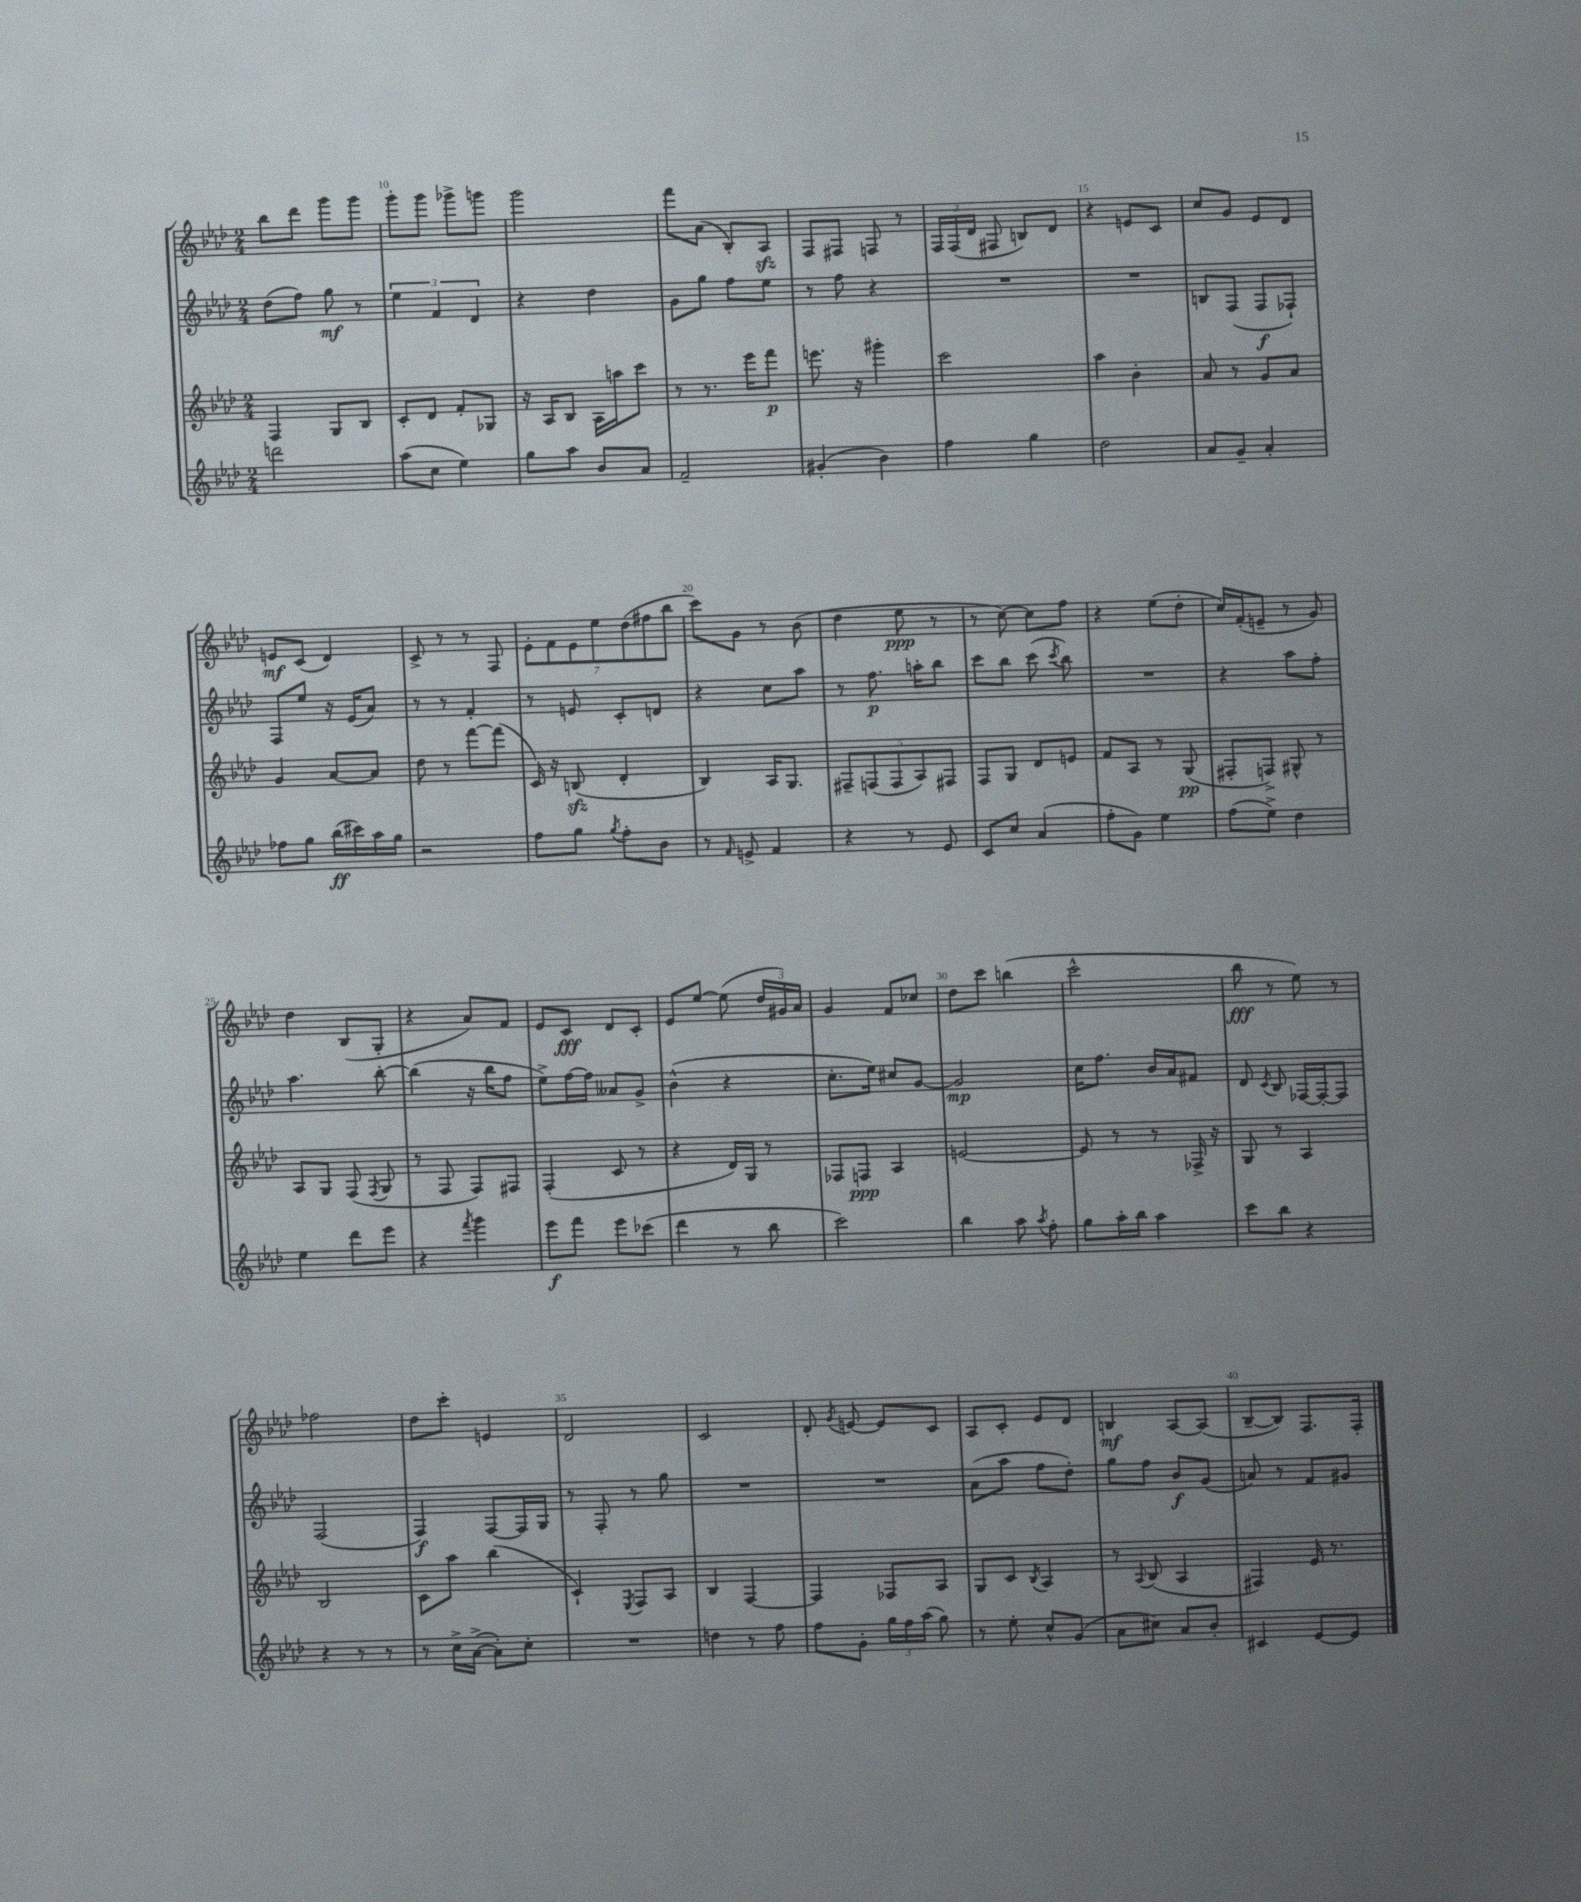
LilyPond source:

<<
\new StaffGroup <<
\new Staff = "s0" {
    \clef treble \key aes \major \numericTimeSignature \time 2/4
    \autoBeamOff bes''8[ des'''8] g'''8[ g'''8] |
    g'''8[-. g'''8] ges'''8[-> g'''8] |
    g'''2 |
    f'''8[ aes'8]( bes8[-.) aes8]\sfz |
    f8[ fis8] f8 r8 |
    \tuplet 3/2 { f16[ f16( des'16] } fis8 b8[) des'8] |
    r4 e'8[ c'8] |
    c''8[ g'8] ees'8[ des'8] |
    e'8[\mf c'8]( des'4) |
    c'8-> r8 r8 f8 |
    \tuplet 7/4 { ees'8[-. f'8 ees'8 ees''8 des''8( fis''8 bes''8] } |
    c'''8[) g'8] r8 bes'8( |
    des''4 ees''8\ppp r8 |
    r8 c''8~) c''8[ f''8] |
    r4 ees''8[( des''8]-. |
    c''16[) f'16-.( e'8]-- r8 g'8) |
    des''4 bes8[( g8]-. |
    r4 aes'8[) f'8] |
    ees'8[ c'8]\fff des'8[ c'8]-. |
    ees'8[ ees''8]~ ees''8( \tuplet 3/2 { des''16[ gis'16) aes'16] } |
    g'4 f'8[ ces''8] |
    des''8[ c'''8] b''4( |
    c'''2-^ |
    bes''8\fff r8 ees''8) r8 |
    fes''2 |
    des''8[ c'''8]-. e'4 |
    des'2 |
    c'2 |
    des'8-. \acciaccatura { g'8 } e'8~ e'8[ c'8] |
    aes8[ c'8]-. ees'8[ des'8] |
    b4\mf aes8[~ aes8]( |
    bes8[~-- bes8]) f8.[ f16]-. \bar "|." |
}
\new Staff = "s1" {
    \clef treble \key aes \major \numericTimeSignature \time 2/4
    \autoBeamOff des''8[( f''8]) g''8\mf r8 |
    \tuplet 3/2 { ees''4 f'4 des'4 } |
    r4 des''4 |
    g'8[ g''8] f''8[ ees''8] |
    r8 f''8 r4 |
    R2 |
    R2 |
    b8[ f8]( f8[\f fes8]-!) |
    f8[ ees''8] r16 ees'16[( aes'8]) |
    r8 r8 f'4-. |
    r8 e'8 c'8[-. d'8] |
    r4 c''8[ aes''8] |
    r8 f''8.\p a''16[-. bes''8] |
    c'''8[ bes''8] c'''8( \acciaccatura { c'''8 } bes''8) |
    R2 |
    r4 aes''8[ f''8]-. |
    aes''4. bes''8~-. |
    bes''4( r16 bes''16[ f''8] |
    ees''8[->) f''16~ f''16] aeses'8[ g'8]-> |
    bes'4-^( r4 |
    c''8.[-. ees''16]) cis''8[ g'8]~ |
    g'2\mp |
    c''16[ f''8.] bes'16[ aes'16 fis'8] |
    des'8 \acciaccatura { c'8 } bes8 fes16[~ fes16~-. fes8] |
    f2( |
    f4\f) f8[~ f16 g16] |
    r8 f8-. r8 g''8 |
    R2 |
    R2 |
    aes'8[( aes''8] f''8[ des''8]-.) |
    g''8[ f''8] bes'8[\f g'8]( |
    a'8) r8 f'8[ gis'8] \bar "|." |
}
\new Staff = "s2" {
    \clef treble \key aes \major \numericTimeSignature \time 2/4
    \autoBeamOff f4 g8[ bes8] |
    c'8[-. des'8] f'8[-. ges8] |
    r16 aes16[ bes8] aes16[ a''16 c'''8] |
    r8 r8. ees'''16[ f'''8]\p |
    e'''8. r16 gis'''4-. |
    c'''2 |
    aes''4 bes'4-. |
    aes'8 r8 g'8[ aes'8] |
    g'4 aes'8[~ aes'8] |
    des''8 r8 f'''8[~ f'''8]( |
    c'16) r16 b8\sfz( des'4-. |
    bes4) aes16[ g8.] |
    \tuplet 5/4 { fis8[-- f8( f8 aes8) fis8] } |
    f8[ g8] des'8[ e'8] |
    f'8[ aes8] r8 g8\pp( |
    fis8[-. f8]->) gis8-^ r8 |
    aes8[ g8] f8( \acciaccatura { f8 } g8 |
    r8 f8 f8[) fis8] |
    f4-.( c'8 r8 |
    r4 des'16[) g16] r8 |
    fes8[ f8]\ppp aes4 |
    e'2~ |
    e'8 r8 r8 fes16-> r16 |
    g8 r8 aes4 |
    bes2 |
    c'8[ aes''8] bes''4( |
    c'4-!) \acciaccatura { ees8 } f8[ aes8] |
    bes4 f4~ |
    f4 fes8[ aes8] |
    g8[ c'8] \acciaccatura { bes8 } aes4 |
    r8 \appoggiatura { aes8 } bes8( aes4 |
    fis4) ees'16 r8. \bar "|." |
}
\new Staff = "s3" {
    \clef treble \key aes \major \numericTimeSignature \time 2/4
    \autoBeamOff d'''2 |
    aes''8[( c''8] ees''4) |
    g''8[ aes''8] bes'8[ aes'8] |
    f'2-- |
    gis'4-.( bes'4) |
    f''4 g''4 |
    des''2 |
    aes'8[ g'8]-- aes'4-. |
    fes''8[ g''8] bes''16[\ff( cis'''16) aes''16 g''16] |
    r2 |
    f''8[ g''8] \acciaccatura { g''8 } f''8[-. bes'8] |
    r8 \grace { f'16 } e'8-> f'4 |
    r4 r8 ees'8 |
    c'8[ c''8] aes'4( |
    f''8[-. g'8]) ees''4 |
    f''8[( ees''8]->) des''4 |
    ees''4 des'''8[ ees'''8] |
    r4 \acciaccatura { f'''8 } g'''4 |
    ees'''8[\f f'''8] ees'''8[ ces'''8]( |
    des'''4 r8 bes''8 |
    c'''2) |
    bes''4 aes''8 \acciaccatura { aes''8 } f''8-. |
    g''8[ aes''16-. bes''16] aes''4 |
    c'''8[ bes''8] r4 |
    r4 r8 r8 |
    r8 c''16[-> aes'16]~->( aes'8[-.) c''8]-. |
    R2 |
    d''4 r8 f''8 |
    f''8[ g'8]-. \tuplet 3/2 { g''16[ f''16 aes''16]( } g''8) |
    r8 ees''8-. c''8[-^ g'8]( |
    aes'8[ cis''8]) aes'8[ bes'8]-. |
    cis'4 ees'8[~ ees'8] \bar "|." |
}
>>
>>
\layout { \context { \Score currentBarNumber = #9 \override BarNumber.break-visibility = ##(#f #t #t) barNumberVisibility = #(every-nth-bar-number-visible 5) } }
